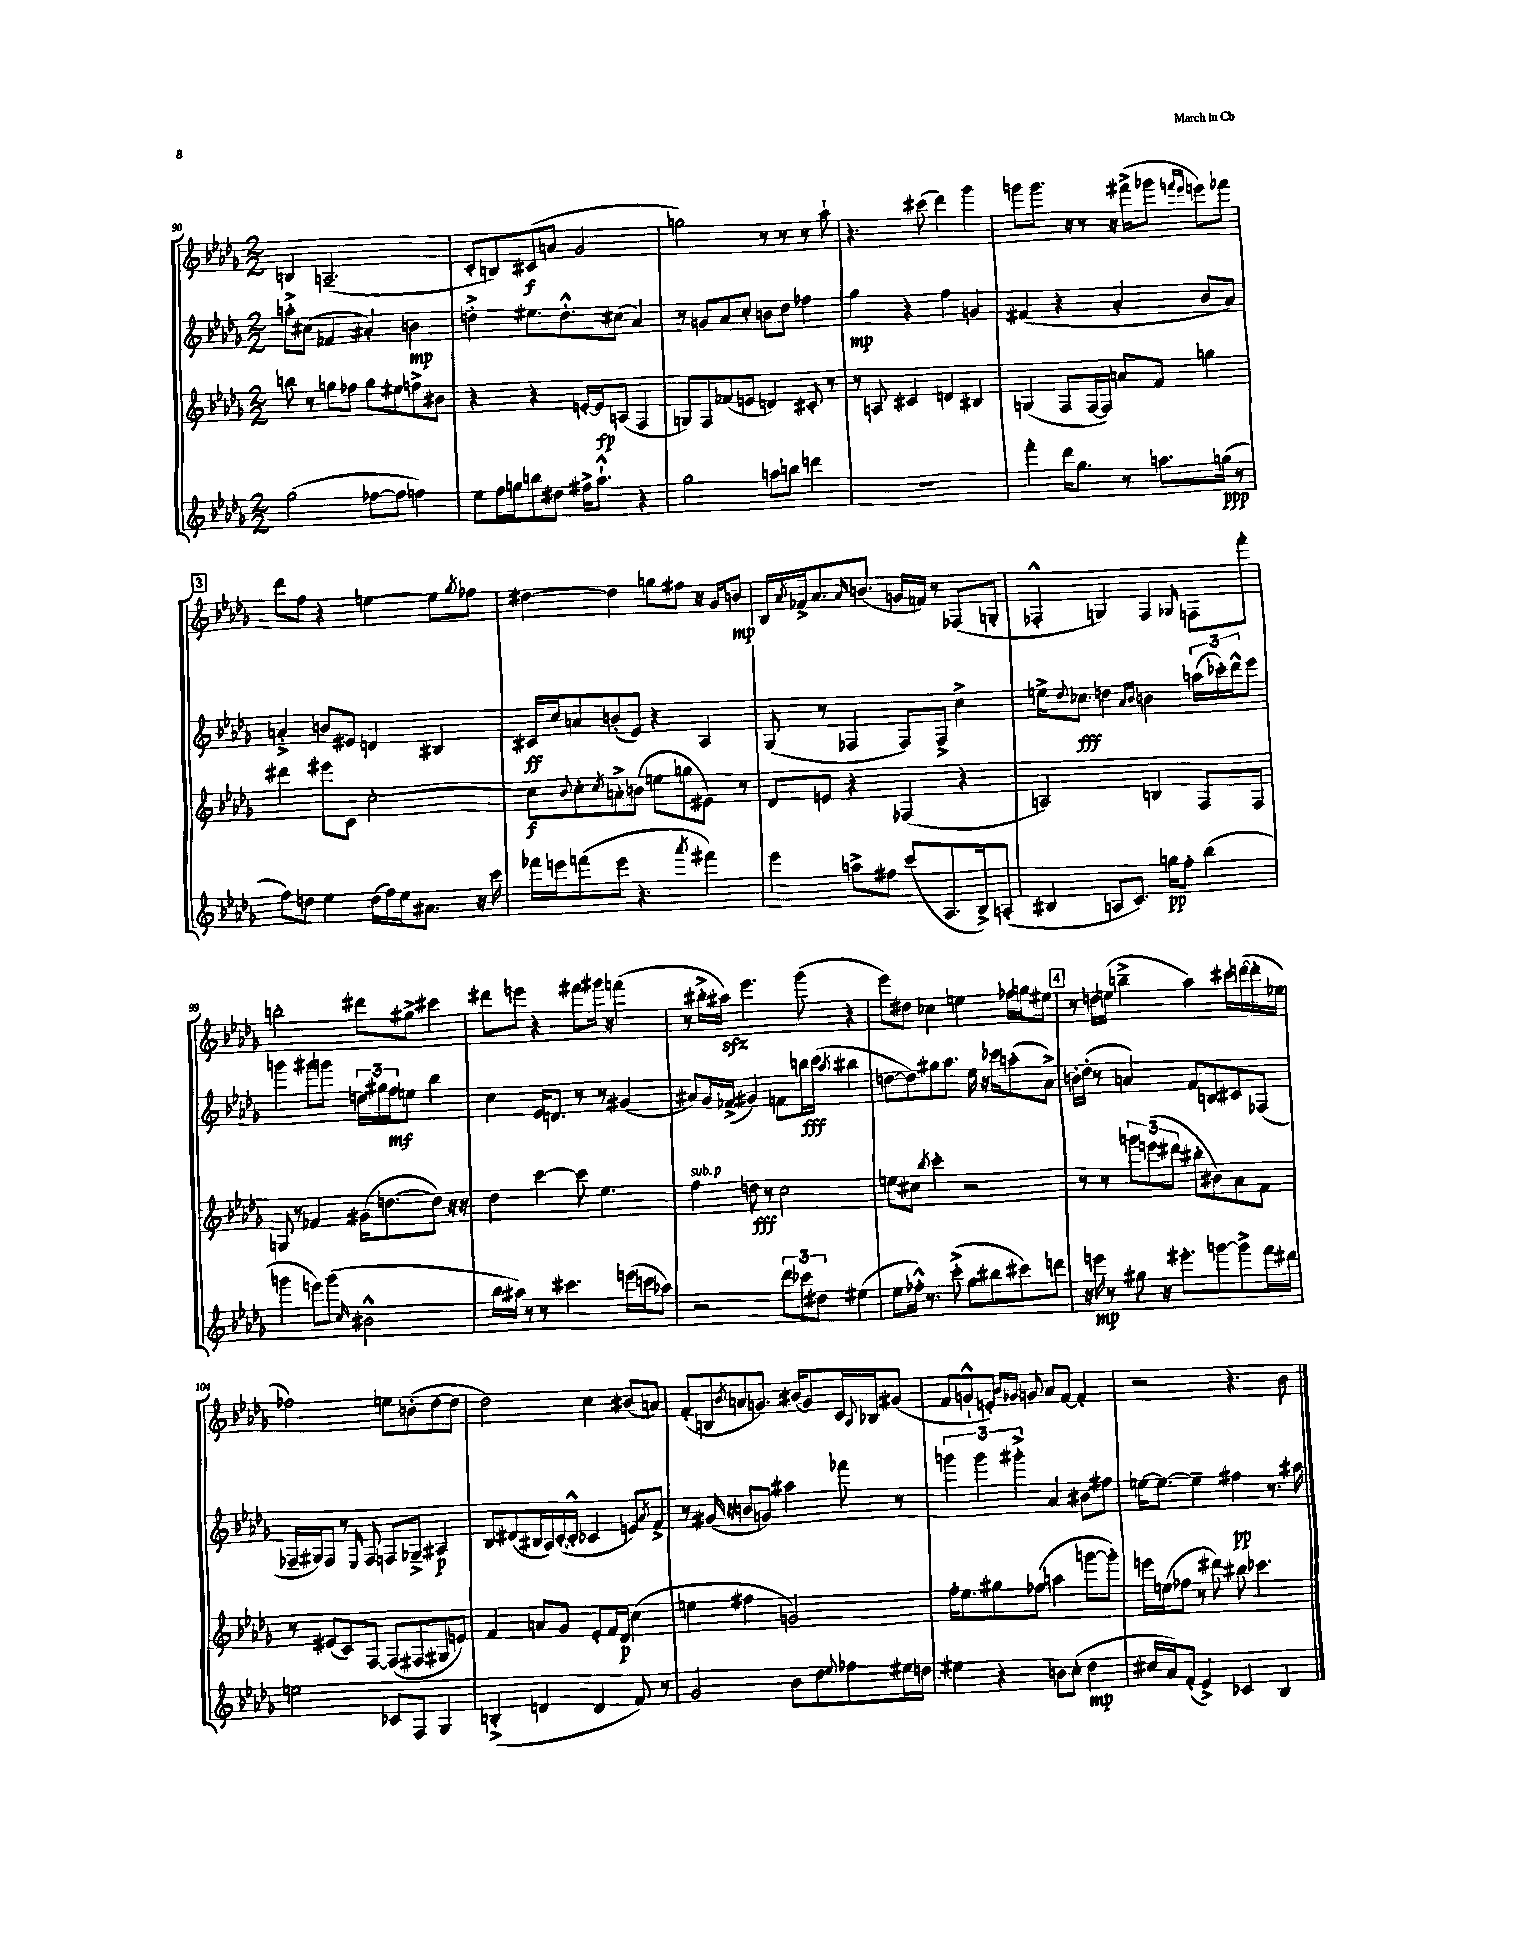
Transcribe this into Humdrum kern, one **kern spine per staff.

**kern	**dynam	**kern	**dynam	**kern	**dynam	**kern	**dynam
*part4	*part4	*part3	*part3	*part2	*part2	*part1	*part1
*staff4	*staff4	*staff3	*staff3	*staff2	*staff2	*staff1	*staff1
*clefG2	*	*clefG2	*	*clefG2	*	*clefG2	*
*k[b-e-a-d-g-]	*	*k[b-e-a-d-g-]	*	*k[b-e-a-d-g-]	*	*k[b-e-a-d-g-]	*
*M2/2	*	*M2/2	*	*M2/2	*	*M2/2	*
=90	=90	=90	=90	=90	=90	=90	=90
(2gg-\	.	8bbn\	.	8aan'^\L	.	4Bn/	.
.	.	8r	.	(8cc#X\J	.	.	.
.	.	8ggn\L	.	4f-X/	.	(2.An~/	.
.	.	8ff-X\J	.	.	.	.	.
[8ff-X\L	.	8gg\L	.	4a#X'/)	.	.	.
8ff-\J]	.	8ee#X\	.	.	.	.	.
4ffn\)	.	8ffn^\	.	4bn\	mp	.	.
.	.	8b#X\J	.	.	.	.	.
=91	=91	=91	=91	=91	=91	=91	=91
8ee-\L	.	4r	.	4ddn'^\	.	8c'/L	.
16ff\L	.	.	.	.	.	8Bn/)	.
16ggn\J	.	.	.	.	.	.	.
8bbn\	.	4r	.	8.ee#X\L	.	(8c#X/	f
8dd#X\J	.	.	.	.	.	8an/J	.
.	.	.	.	8.dd'^^\	.	.	.
16ff#X^\KL	.	[16en'/LL	.	.	.	2g-/	.
8.aa-`^^\J	.	16e/J]	fp	.	.	.	.
.	.	(8An/J	.	(8cc#X\J	.	.	.
4r	.	4F/	.	4a-/)	.	.	.
=92	=92	=92	=92	=92	=92	=92	=92
2gg-\	.	8Gn/L)	.	8r	.	2ggn\)	.
.	.	8F/	.	8gn/L	.	.	.
.	.	(8f-X/	.	8a-/	.	.	.
.	.	8en/J	.	8cc'/J	.	.	.
8aan\L	.	4dn/)	.	8bn\L	.	8r	.
8bbn\J	.	.	.	8dd-\J	.	8r	.
4dddn\	.	8c#X'/	.	4ff-X\	.	8r	.
.	.	8r	.	.	.	8aa-`\	.
=93	=93	=93	=93	=93	=93	=93	=93
1r	.	8r	.	4gg-\	mp	4.r	.
.	.	8An/	.	.	.	.	.
.	.	4c#X/	.	4r	.	.	.
.	.	.	.	.	.	(8ccc#X\	.
.	.	4dn/	.	4ff\	.	4ddd-\)	.
.	.	4B#X/	.	4gn/	.	4ggg-\	.
=94	=94	=94	=94	=94	=94	=94	=94
4fff'\	.	(4Gn/	.	(4f#X/	.	8gggn\L	.
.	.	.	.	.	.	8.ggg\J	.
16ddd-\KL	.	8F/L	.	4r	.	.	.
8.gg-\J	.	.	.	.	.	16r	.
.	.	[16F/L	.	.	.	8r	.
.	.	16F/JJ])	.	.	.	.	.
8r	.	8an/L	.	4a-'/	.	16r	.
.	.	.	.	.	.	(16fff#X^\KL	.
8.aan\L	.	8f/J	.	.	.	8ggg-X\J	.
.	.	.	.	.	.	16qqfffn/LL	.
.	.	.	.	.	.	16qqeee-/JJ	.
.	.	4ggn\	.	8b-/L	.	8eeen\L)	.
(16ggn\Jk	ppp	.	.	.	.	.	.
8r	.	.	.	8a-/J)	.	8fff-X\J	.
!!LO:LB:g=z
!!LO:REH:place=s1:t=3
=95	=95	=95	=95	=95	=95	=95	=95
8ff\L)	.	4ddd#X\	.	4an'^/	.	8ddd-\L	.
8ddn\J	.	.	.	.	.	8ff\J	.
4ee-\	.	8eee#X\L	.	8bn/L	.	4r	.
.	.	8c\J	.	8e#X/J	.	.	.
(16dd\LL	.	[2cc'\	.	4dn/	.	[4een\	.
16ff\)	.	.	.	.	.	.	.
16ee-\J	.	.	.	.	.	.	.
8.a#X\J	.	.	.	.	.	.	.
.	.	.	.	4B#X/	.	8ee\L]	.
.	.	.	.	.	.	8qgg-/	.
16r	.	.	.	.	.	8ff-X\J	.
16ccc\	.	.	.	.	.	.	.
=96	=96	=96	=96	=96	=96	=96	=96
16fff-X\LL	.	8cc\L]	f	16c#X/LL	ff	[4dd#X\	.
16eeen\J	.	.	.	16cc/J	.	.	.
.	.	8qqb-/	.	.	.	.	.
(8fffn\	.	8cc'\	.	8an/	.	.	.
.	.	8qcc/	.	.	.	.	.
8eee\J	.	8an'^\	.	(8bn'/	.	4dd#\]	.
4.r	.	(8bn\J	.	8e-/J)	.	.	.
.	.	8een\L	.	4r	.	8ggn\L	.
.	.	8ggn\	.	.	.	8ff#X\J	.
8qaaa-/	.	.	.	.	.	.	.
4fff#X\)	.	8e#X\J)	.	4A-/	.	16r	.
.	.	.	.	.	.	16g-/KL	.
.	.	8r	.	.	.	8bn/J	mp
=97	=97	=97	=97	=97	=97	=97	=97
4eee-\	.	8d-/L	.	(8G-/	.	16B-/LL	.
.	.	.	.	.	.	8qa-/	.
.	.	.	.	.	.	16f-X^/J	.
.	.	8en/J	.	8r	.	8.a-/	.
8aan^\L	.	4r	.	4F-X/	.	.	.
.	.	.	.	.	.	16qqa-/	.
.	.	.	.	.	.	(8.bn/J	.
8ff#X\J	.	.	.	.	.	.	.
(8ccc/L	.	(4F-X/	.	8F-/L)	.	16gn/LL	.
.	.	.	.	.	.	16fn/JJ)	.
8.A-/	.	.	.	8F-^/J	.	8r	.
.	.	4r	.	4cc^\	.	(8F-X/L	.
16B-^/k)	.	.	.	.	.	.	.
(8An'/J	.	.	.	.	.	8Gn'/J	.
=98	=98	=98	=98	=98	=98	=98	=98
4B#X/	.	2An/)	.	16een^\KL	.	4F-X'^^/	.
.	.	.	.	8qqdd-/	.	.	.
.	.	.	.	8.cc-X\J	fff	.	.
8An/L	.	.	.	4ddn\	.	4Gn/)	.
8.c/J)	.	.	.	.	.	.	.
.	.	.	.	16qqa-/LL	.	.	.
.	.	.	.	16qqb-/JJ	.	.	.
.	.	4Bn/	.	4bn\	.	4F-/	.
16ggn\KL	pp	.	.	.	.	.	.
8ff'\J	.	.	.	.	.	.	.
.	.	.	.	.	.	16qqG-X/	.
(4bb-\	.	8F/L	.	(24aan\LL	.	8Fn\L	.
.	.	.	.	24ccc-X'\)	.	.	.
.	.	.	.	24ddd-^^\J	.	.	.
.	.	8F/J	.	8eee-\J	.	8fff'\J	.
!!LO:LB:g=z
=99	=99	=99	=99	=99	=99	=99	=99
4gggn\	.	8Gn/	.	4gggn\	.	2bbn'\	.
.	.	8r	.	.	.	.	.
8eeen\L)	.	4f-X/	.	8ggg#X\L	.	.	.
(8ggg\J	.	.	.	8gggn\J	.	.	.
16qqcc/	.	.	.	.	.	.	.
2b#X^^\	.	(16g#X\KL	.	24ddn\LL	.	8ddd#X\L	.
.	.	.	.	24gg#X\	.	.	.
.	.	[8.ddn\	.	.	.	.	.
.	.	.	.	24ff\J	mf	.	.
.	.	.	.	8een\J	.	8gg#X^\J	.
.	.	8dd\J])	.	4bb-\	.	4ccc#X\	.
.	.	16r	.	.	.	.	.
.	.	16r	.	.	.	.	.
=100	=100	=100	=100	=100	=100	=100	=100
16bb-\LL	.	4dd-\	.	4cc\	.	8ddd#X\L	.
16aa#X\JJ)	.	.	.	.	.	.	.
8r	.	.	.	.	.	8eeen\J	.
8r	.	[4ccc\	.	16e-/KL	.	4r	.
.	.	.	.	8.dn/J	.	.	.
4.ccc#X\	.	.	.	.	.	.	.
.	.	8ccc\]	.	8r	.	8fff#X\L	.
.	.	4.ee-\	.	8r	.	16ggg#X\Jk	.
.	.	.	.	.	.	16r	.
(16eeen\LL	.	.	.	(4g#X/	.	(4fffn\	.
16cccn\J	.	.	.	.	.	.	.
8aa-X\J)	.	.	.	.	.	.	.
=101	=101	=101	=101	=101	=101	=101	=101
!	!	!LO:TX:a:i:t=sub. p	!	!	!	!	!
2r	.	4ff\	.	8a#X/L)	.	8r	.
.	.	.	.	16g-/L	.	16bb#X'^\LL	.
.	.	.	.	(16f-X^/JJ	.	16aa#Xzz\JJ)	.
.	.	8ddn\	fff	4g#X/)	.	4.eee-\	.
.	.	8r	.	.	.	.	.
12ddd-\L	.	2cc\	.	8fn\L	.	.	.
12ccc-X\	.	.	.	.	.	.	.
.	.	.	.	16bbn\L	fff	(8ggg-\	.
12dd#X\J	.	.	.	.	.	.	.
.	.	.	.	(16ccc\JJ	.	.	.
.	.	.	.	8qaa-/	.	.	.
(4ee#X\	.	.	.	4bb#X\	.	4r	.
=102	=102	=102	=102	=102	=102	=102	=102
8ee-\L	.	8een\L	.	[8ddn\L	.	8eee-\L)	.
16ff-X'^^\Jk)	.	8cc#X\J	.	8dd\])	.	8dd#X\J	.
8.r	.	.	.	.	.	.	.
.	.	8qbb-/	.	.	.	.	.
.	.	4ccc'\	.	8gg#X\	.	4cc-X\	.
(8ccc'^\	.	.	.	8.aa-\J	.	.	.
8gg-\L	.	2r	.	.	.	4een\	.
.	.	.	.	16ee-\	.	.	.
8bb#X\	.	.	.	16r	.	.	.
.	.	.	.	16ccc-X\KL	.	.	.
8ccc#X\)	.	.	.	(8aan'\	.	16ff-X\LL	.
.	.	.	.	.	.	16ggn\J	.
8dddn\J	.	.	.	8a-^\J)	.	8ee#X\J	.
!!LO:REH:place=s1:t=4
=103	=103	=103	=103	=103	=103	=103	=103
16r	.	8r	.	16bn'\LL	.	8r	.
16eeen\	mp	.	.	(16dd-'\JJ	.	.	.
8r	.	8r	.	8r	.	16ddn\LL	.
.	.	.	.	.	.	(16een\JJ	.
8gg#X\	.	12gggn\L	.	4an/)	.	4bbn~^\	.
.	.	(12eeen\	.	.	.	.	.
16r	.	.	.	.	.	.	.
.	.	12ddd#X\J	.	.	.	.	.
8.eee#X'\L	.	.	.	.	.	.	.
.	.	8bb#X'\L	.	8f/L	.	4aa-\)	.
[8gggn\	.	8b#X\)	.	8Bn/	.	.	.
8ggg^\]	.	8a-\	.	8c#X/	.	16ccc#X\LL	.
.	.	.	.	.	.	([16dddn\	.
16fff\L	.	8f\J	.	(8F-X/J	.	16ddd'\]	.
16ddd#X\JJ	.	.	.	.	.	16ee-X\JJ	.
!!LO:LB:g=z
=104	=104	=104	=104	=104	=104	=104	=104
2een\	.	8r	.	16F-X~/LL	.	2ff-X\)	.
.	.	.	.	16G#X/J)	.	.	.
.	.	(8e#X/L	.	8F-/J	.	.	.
.	.	8c/)	.	8r	.	.	.
.	.	.	.	16qqE-/	.	.	.
.	.	[8F/J	.	8F-/	.	.	.
8c-X/L	.	(8F/L]	.	8Fn/L	.	8een\L	.
8F/J	.	8F#X/	.	8G-X~^/J	.	(8bn'\	.
4G-/	.	8G#X/	.	4A#X/	p	[8dd-\	.
.	.	8en/J)	.	.	.	8dd-\J]	.
=105	=105	=105	=105	=105	=105	=105	=105
(4Bn'^/	.	4f/	.	8B-/L	.	2dd-\)	.
.	.	.	.	(8d#X/	.	.	.
4dn/	.	8an/L	.	16B#X/L	.	.	.
.	.	.	.	16A-/)	.	.	.
.	.	8g-/J	.	([16c'/	.	.	.
.	.	.	.	16c'^^/JJ]	.	.	.
4d/	.	8e-'/L	.	4c-X/	.	4cc\	.
.	.	16f/L	.	.	.	.	.
.	.	16d-/JJ	p	.	.	.	.
8f/)	.	(4cc\	.	8en/L)	.	(8b#X/L	.
.	.	.	.	8qa-/	.	.	.
8r	.	.	.	8f^/J	.	8an/J)	.
=106	=106	=106	=106	=106	=106	=106	=106
2g-/	.	4een\	.	8r	.	(8f'/L	.
.	.	.	.	(16g#X/	.	8Bn/	.
.	.	.	.	16r	.	.	.
.	.	.	.	.	.	8qb-/	.
.	.	4ff#X\	.	8bn/L	.	8an/	.
.	.	.	.	8gn/J)	.	8.gn/J)	.
8b-\L	.	2gn/)	.	4aa#X\	.	.	.
.	.	.	.	.	.	(16b#X/KL	.
8dd-\	.	.	.	.	.	8g/)	.
8qqee-/	.	.	.	.	.	.	.
8ff-X\	.	.	.	8fff-X\	.	16c/L	.
.	.	.	.	.	.	8qqA-/	.
.	.	.	.	.	.	16B-X/J	.
16ee#X\L	.	.	.	8r	.	(8g#X/J	.
16ddn\JJ	.	.	.	.	.	.	.
=107	=107	=107	=107	=107	=107	=107	=107
4ee#X\	.	16ff'\KL	.	6gggn\	.	8f/L	.
.	.	8.ee-\	.	.	.	.	.
.	.	.	.	.	.	8gn`^^/	.
.	.	.	.	6ggg\	.	.	.
4r	.	8gg#X\	.	.	.	8en'/J)	.
.	.	.	.	6ggg#X'^\	.	.	.
.	.	.	.	.	.	16qqb-/LL	.
.	.	.	.	.	.	16qqg-X/JJ	.
.	.	(8ff-X\J	.	.	.	8gn/	.
8bn\L	.	4aan\	.	4a-/	.	8a-/L	.
(8cc'\J	.	.	.	.	.	[8f/J	.
4dd-\	mp	[8gggn\L	.	8b#X\L	.	4f'/]	.
.	.	8ggg'\J])	.	8ff#X\J	.	.	.
=108	=108	=108	=108	=108	=108	=108	=108
16cc#X/LL	.	16eeen\LL	.	[16een\KL	.	2r	.
16a-/J)	.	(16een\J	.	8.ee\J_	.	.	.
(8f'/J	.	8ff-X\J	.	.	.	.	.
4e-^/)	.	8r	.	4ee~\]	.	.	.
.	.	8ddd#X\)	.	.	.	.	.
4c-X/	.	8bb#X\	.	4ff#X\	pp	4.r	.
.	.	4.ccc-X\	.	.	.	.	.
4B-/	.	.	.	8.r	.	.	.
.	.	.	.	.	.	8b-\	.
.	.	.	.	16aa#X\	.	.	.
==	==	==	==	==	==	==	==
*-	*-	*-	*-	*-	*-	*-	*-
